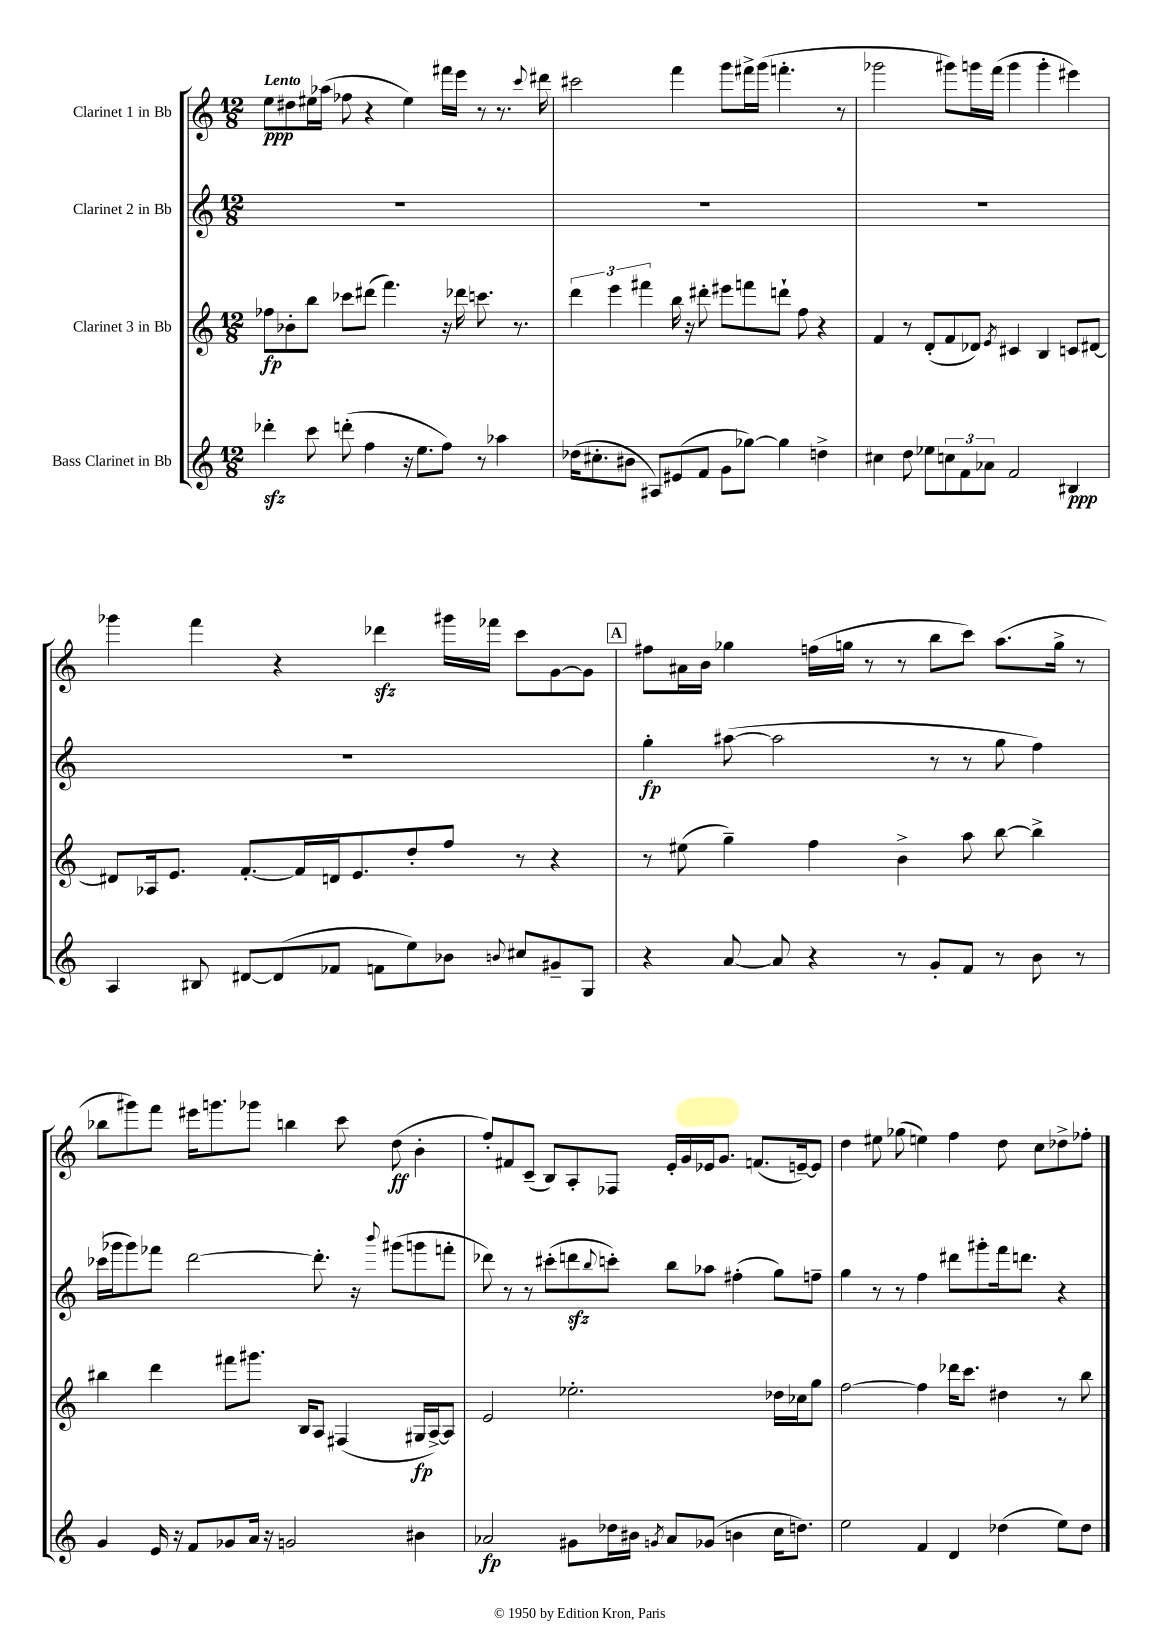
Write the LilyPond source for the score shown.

<<
\new StaffGroup <<
\new Staff = "s0" \with { instrumentName = "Clarinet 1 in Bb" } {
    \clef treble \key c \major \numericTimeSignature \time 12/8 \tempo "Lento"
    e''8\ppp dis''8 eis''16 aes''16( fes''8 r4 eis''4) fis'''16 e'''16 r8 r8. \appoggiatura { c'''8 } dis'''16 |
    cis'''2 f'''4 g'''8 fis'''16-> g'''16( f'''4.-. r8 |
    ges'''2 gis'''8) g'''16 f'''16( g'''4 g'''4-. eis'''4) |
    ges'''4 f'''4 r4 des'''4\sfz gis'''16 fes'''16 c'''8 g'8~ g'8 |
    \mark \markup { \box "A" } fis''8 ais'16 b'16 ges''4 f''16( g''16 r8 r8 b''8 c'''8) a''8.( g''16-> r8 |
    bes''8 gis'''8) f'''8 eis'''16 g'''8. ges'''8 b''4 c'''8 d''8\ff( b'4-. |
    f''8-.) fis'8 c'8--( b8) a8-. fes8 e'16-. g'16 ees'16 g'8. f'8.( e'16~--) e'8 |
    d''4 eis''8 ges''8( e''4) f''4 d''8 c''8 des''8-> fes''8-. \bar "|." |
}
\new Staff = "s1" \with { instrumentName = "Clarinet 2 in Bb" } {
    \clef treble \key c \major \numericTimeSignature \time 12/8
    R1. |
    R1. |
    R1. |
    R1. |
    \mark \markup { \box "A" } g''4-.\fp ais''8~( ais''2 r8 r8 g''8 f''4) |
    ces'''16( ges'''16 ges'''8) fes'''8 d'''2~ d'''8.-. r16 \appoggiatura { b'''8 } gis'''8( g'''8 f'''8-. |
    des'''8) r8 r8 cis'''8-.( d'''8\sfz \appoggiatura { b''8 } c'''8-.) b''8 aes''8 fis''4-.( g''8) f''8-- |
    g''4 r8 r8 f''4 dis'''8 gis'''8-. f'''16 d'''8. r4 \bar "|." |
}
\new Staff = "s2" \with { instrumentName = "Clarinet 3 in Bb" } {
    \clef treble \key c \major \numericTimeSignature \time 12/8
    fes''8\fp bes'8-. b''8 ces'''8 dis'''8( f'''4.) r16 des'''16 c'''8. r8. |
    \tuplet 3/2 { d'''4 e'''4 fis'''4 } b''16 r16 dis'''8-. eis'''8 f'''8 d'''8-! f''8 r4 |
    f'4 r8 d'8-.( f'8 des'8) \acciaccatura { e'8 } cis'4 b4 c'8 dis'8~ |
    dis'8 aes16 e'8. f'8.~-. f'16 d'16 e'8. d''8-. f''8 r8 r4 |
    \mark \markup { \box "A" } r8 eis''8( g''4--) f''4 b'4-> a''8 b''8~ b''4-> |
    bis''4 d'''4 fis'''8 gis'''8. b16 a8 fis4( gis16\fp a16~->) a8 |
    e'2 ees''2.-. des''16 ces''16 g''8 |
    f''2~ f''4 des'''16 c'''8. dis''4 r8 b''8 \bar "|." |
}
\new Staff = "s3" \with { instrumentName = "Bass Clarinet in Bb" } {
    \clef treble \key c \major \numericTimeSignature \time 12/8
    des'''4-.\sfz c'''8 d'''8-.( f''4 r16 e''8. f''8) r8 aes''4 |
    des''16( cis''8.-. bis'8 ais8) eis'8( f'8 g'8 ges''8~) ges''4 d''4-> |
    cis''4 d''8 ees''8 \tuplet 3/2 { c''8 f'8 aes'8 } f'2 bis4\ppp |
    a4 bis8 dis'8~ dis'8( fes'8 f'8 e''8) bes'8 \appoggiatura { b'8 } cis''8 gis'8-- g8 |
    \mark \markup { \box "A" } r4 a'8~ a'8 r4 r8 g'8-. f'8 r8 b'8 r8 |
    g'4 e'16 r16 f'8 ges'8 a'16 r16 g'2 bis'4 |
    aes'2\fp gis'8 des''16 bis'16 \acciaccatura { g'8 } aes'8 ges'8( b'4 c''16 d''8.) |
    e''2 f'4 d'4 des''4( e''8) des''8 \bar "|." |
}
>>
>>
\layout { \context { \Score \remove "Bar_number_engraver" } }
